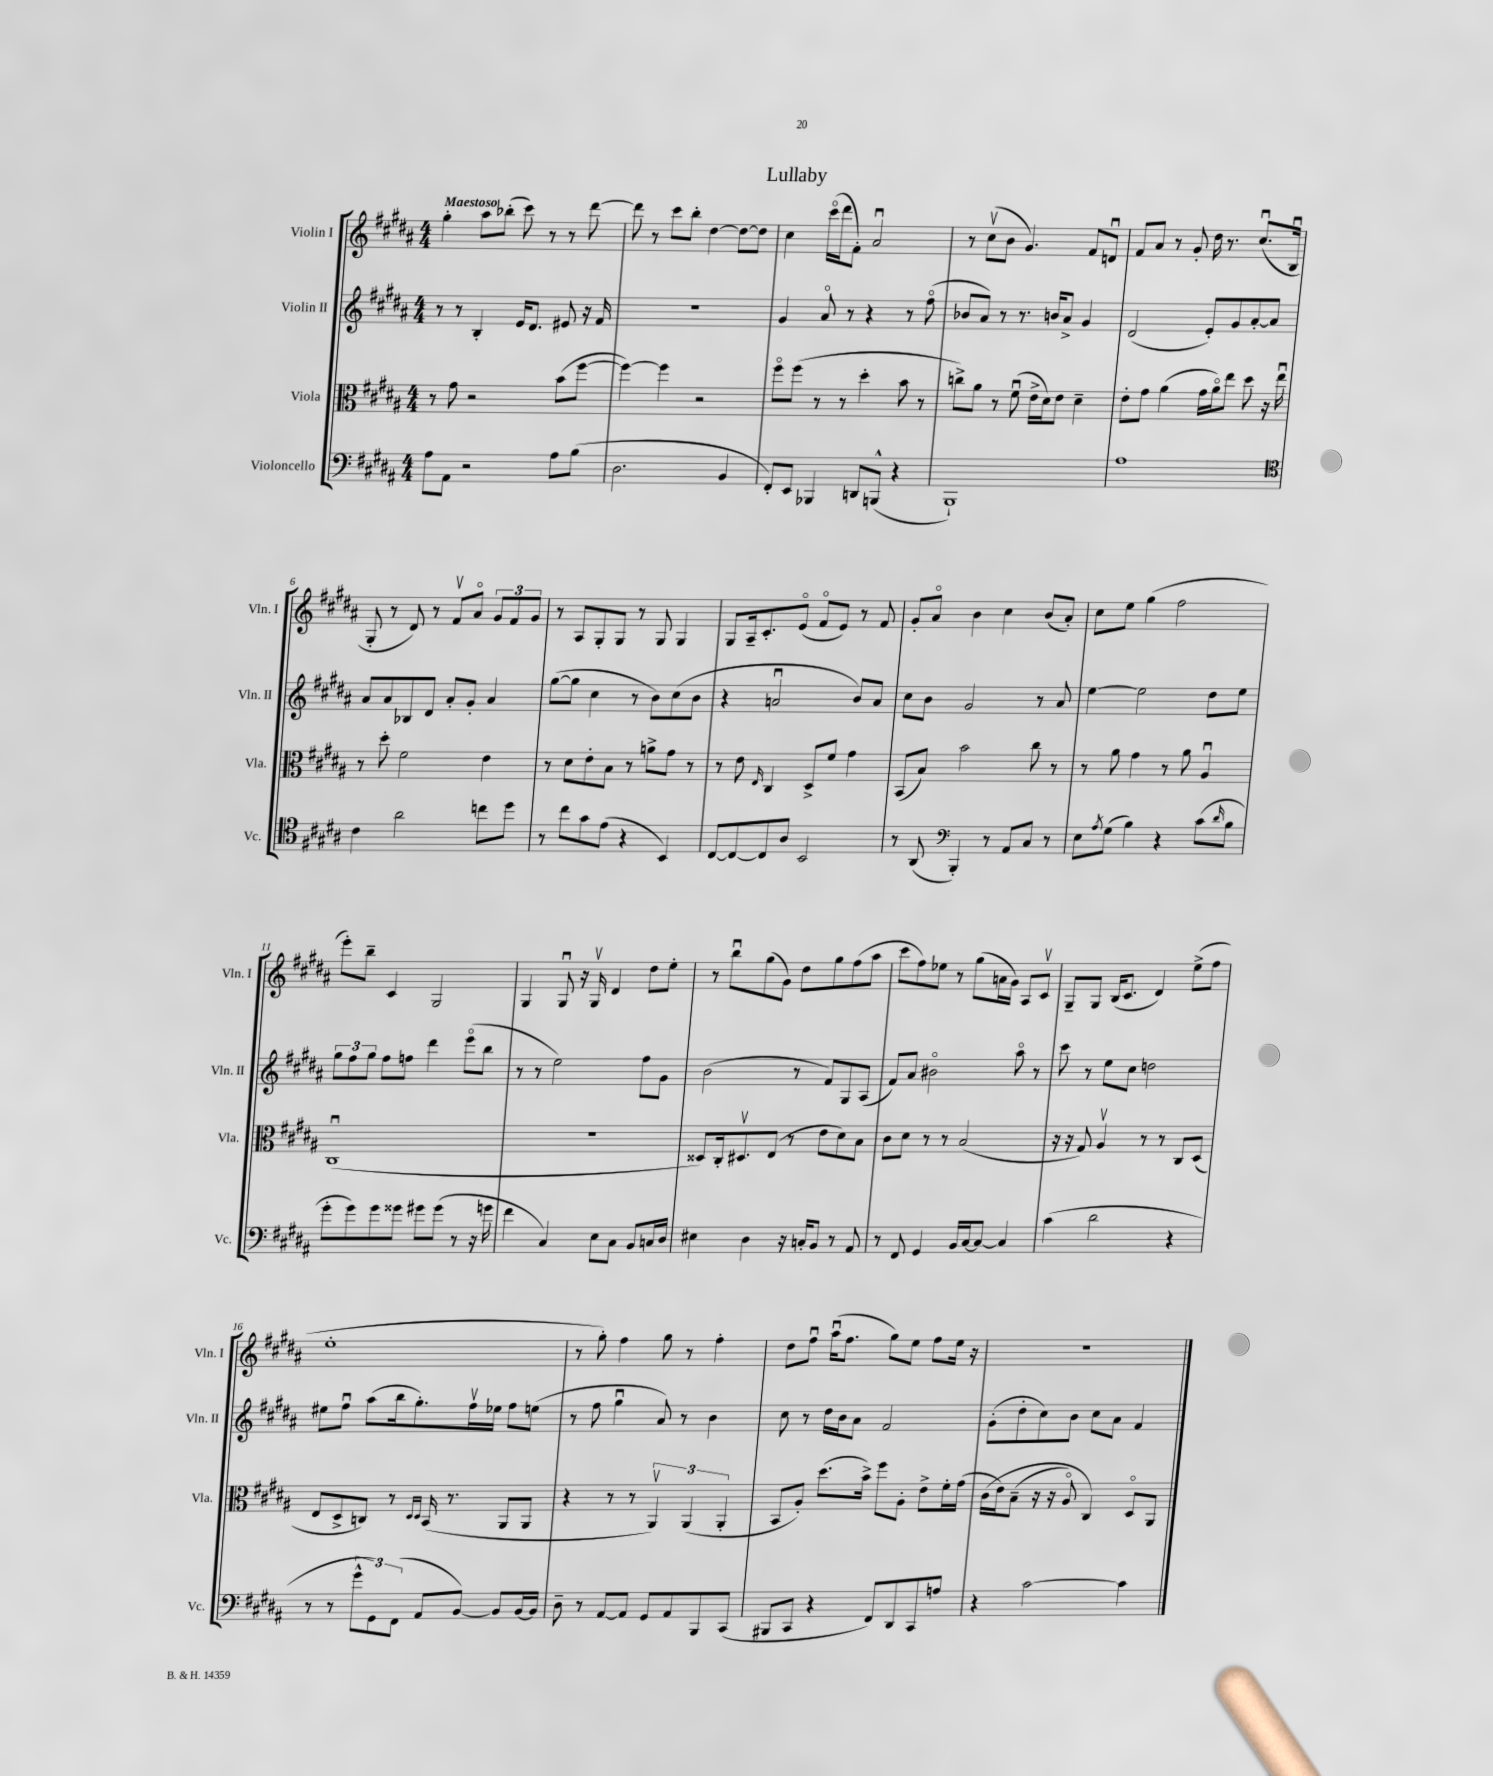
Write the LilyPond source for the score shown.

\header { title = "Lullaby" }
<<
\new StaffGroup <<
\new Staff = "s0" \with { instrumentName = "Violin I" shortInstrumentName = "Vln. I" } {
    \clef treble \key b \major \numericTimeSignature \time 4/4 \tempo "Maestoso"
    gis''4-. ais''8 bes''8-.( cis'''8) r8 r8 dis'''8~ |
    dis'''8 r8 cis'''8 b''8-. dis''4~ dis''8~ dis''8 |
    cis''4 cis'''16\flageolet( dis'''16 fis'8-.) ais'2\downbow |
    r8 cis''8\upbow( b'8 gis'4.) fis'8 d'8\downbow |
    fis'8 ais'8 r8 gis'8-. dis''16 r8. cis''8.\downbow( b16\downbow |
    gis8-. r8 dis'8) r8 fis'8\upbow ais'8\flageolet \tuplet 3/2 { gis'8 fis'8 gis'8 } |
    r8 ais8 gis8-. gis8 r8 gis8 gis4 |
    gis8 ais16-- cis'8.-. e'8\flageolet( fis'8\flageolet e'8) r8 fis'8 |
    gis'8-. ais'8\flageolet b'4 cis''4 b'8( ais'8-.) |
    cis''8 e''8 gis''4( fis''2 |
    e'''8-.) b''8-- cis'4 gis2 |
    gis4 gis8\downbow r16 gis16\upbow dis'4 dis''8 e''8-. |
    r8 b''8\downbow gis''8( gis'8) dis''8 gis''8 fis''8( ais''8 |
    cis'''8 fis''8) ees''8 r8 gis''8( a'16 gis'16) ais8 cis'8\upbow |
    gis8-- gis8 b16( cis'8. dis'4) e''8->( fis''8 |
    e''1-. |
    r8 gis''8-.) fis''4 gis''8 r8 fis''4-. |
    dis''8 fis''8\downbow ais''16\downbow( fis''8. gis''8) e''8 fis''8 e''16 r16 |
    R1 \bar "|." |
}
\new Staff = "s1" \with { instrumentName = "Violin II" shortInstrumentName = "Vln. II" } {
    \clef treble \key b \major \numericTimeSignature \time 4/4
    r8 r8 b4-. e'16 dis'8. eis'8 r16 fis'16 |
    r1 |
    gis'4 ais'8\flageolet r8 r4 r8 fis''8\flageolet( |
    bes'8 ais'8) r8 r8. b'16 ais'8-> gis'4 |
    dis'2( e'8-.) gis'8 ais'8~-. ais'8 |
    ais'8 ais'8 bes8 dis'8 ais'8-. gis'8-. ais'4 |
    gis''8~( gis''8 cis''4 r8 b'8) cis''8( b'8 |
    r4 a'2\downbow b'8) a'8 |
    cis''8 b'8 gis'2 r8 ais'8 |
    e''4~ e''2 dis''8 e''8 |
    \tuplet 3/2 { gis''8 fis''8 gis''8 } fis''8 f''8 dis'''4 e'''8\flageolet( b''8 |
    r8 r8 e''2) fis''8 gis'8 |
    b'2( r8 fis'8) gis8 ais8( |
    fis'8) ais'8 bis'2\flageolet ais''8\flageolet r8 |
    cis'''8 r8 e''8 cis''8 d''2 |
    eis''8 fis''8\downbow ais''8( b''16 gis''8.-.) fis''16\upbow ees''16 fis''8 e''8( |
    r8 fis''8 gis''4\downbow ais'8) r8 b'4 |
    cis''8 r8 dis''16 b'16 ais'8 fis'2 |
    gis'8-.( dis''8-. cis''8) b'8 cis''8 ais'8 fis'4 \bar "|." |
}
\new Staff = "s2" \with { instrumentName = "Viola" shortInstrumentName = "Vla." } {
    \clef alto \key b \major \numericTimeSignature \time 4/4
    r8 gis'8 r2 b'8( fis''8~ |
    fis''4~) fis''4 r2 |
    fis''8\flageolet fis''8( r8 r8 dis''4-. b'8 r8 |
    c''8->) ais'8 r8 fis'8\downbow( e'16-> dis'16) e'8 dis'4-- |
    e'8-. gis'8 ais'4( gis'16 ais'16\flageolet) e''8 dis''8 r16 e''16\downbow |
    r8 dis''8-. fis'2 e'4 |
    r8 dis'8 e'8-. b8 r8 a'8-> gis'8 r8 |
    r8 e'8 \grace { e16 } cis4 dis8-> fis'8 gis'4 |
    b,8( b8) b'2 cis''8 r8 |
    r8 ais'8 gis'4 r8 ais'8 ais4\downbow |
    cis1\downbow( |
    r1 |
    disis8) cis16-. dis8.\upbow e8( r8 e'8 dis'8) b8 |
    cis'8 dis'8 r8 r8 b2( |
    r16 r16 gis8) ais4\upbow r8 r8 cis8 dis8( |
    e8 dis8-> c8) r8 \grace { dis16 dis16 } b,16( r8. ais,8 ais,8 |
    r4 r8 r8 \tuplet 3/2 { ais,4\upbow) ais,4( ais,4-. } |
    b,8 ais8-.) dis''8.( b'16->) fis''8 ais8-. e'8-> fis'16-. gis'16( |
    cis'16\( e'16) b8--( r16 r16 ais8\flageolet) cis4\) dis8\flageolet ais,8 \bar "|." |
}
\new Staff = "s3" \with { instrumentName = "Violoncello" shortInstrumentName = "Vc." } {
    \clef bass \key b \major \numericTimeSignature \time 4/4
    ais8 ais,8 r2 ais8 b8( |
    dis2. b,4 |
    fis,8-.) e,8 bes,,4 d,8 b,,8-^( r4 |
    b,,1-!) |
    ais1 |
    \clef tenor cis'4 ais'2 c''8 dis''8 |
    r8 cis''8 gis'8 e'8( r4 b,4) |
    cis8~ cis8~ cis8 ais8 b,2 |
    r8 ais,8( \clef bass b,,4-.) r8 ais,8 cis8 r8 |
    e8 \acciaccatura { ais8 } gis8( b4) r4 cis'8( \grace { dis'16 } b8 |
    gis'8-. gis'8) gis'8 gisis'8 gis'8 gis'8( r8 r16 g'16 |
    fis'4 cis4) e8 cis8 b,8 c16 dis16 |
    eis4 dis4 r16 c16-. b,8 r8 ais,8 |
    r8 fis,8 gis,4 b,16 cis16~ cis8~ cis4 |
    cis'4( dis'2 r4 |
    r8 r8 \tuplet 3/2 { gis'8-^ gis,8) fis,8( } ais,8 b,8~) b,8 b,16~ b,16 |
    dis8-- r8 ais,8~ ais,8 gis,8 ais,8 b,,8 cis,8( |
    bis,,8 cis,8 r4 fis,8) dis,8 cis,8 a8 |
    r4 cis'2~ cis'4 \bar "|." |
}
>>
>>
